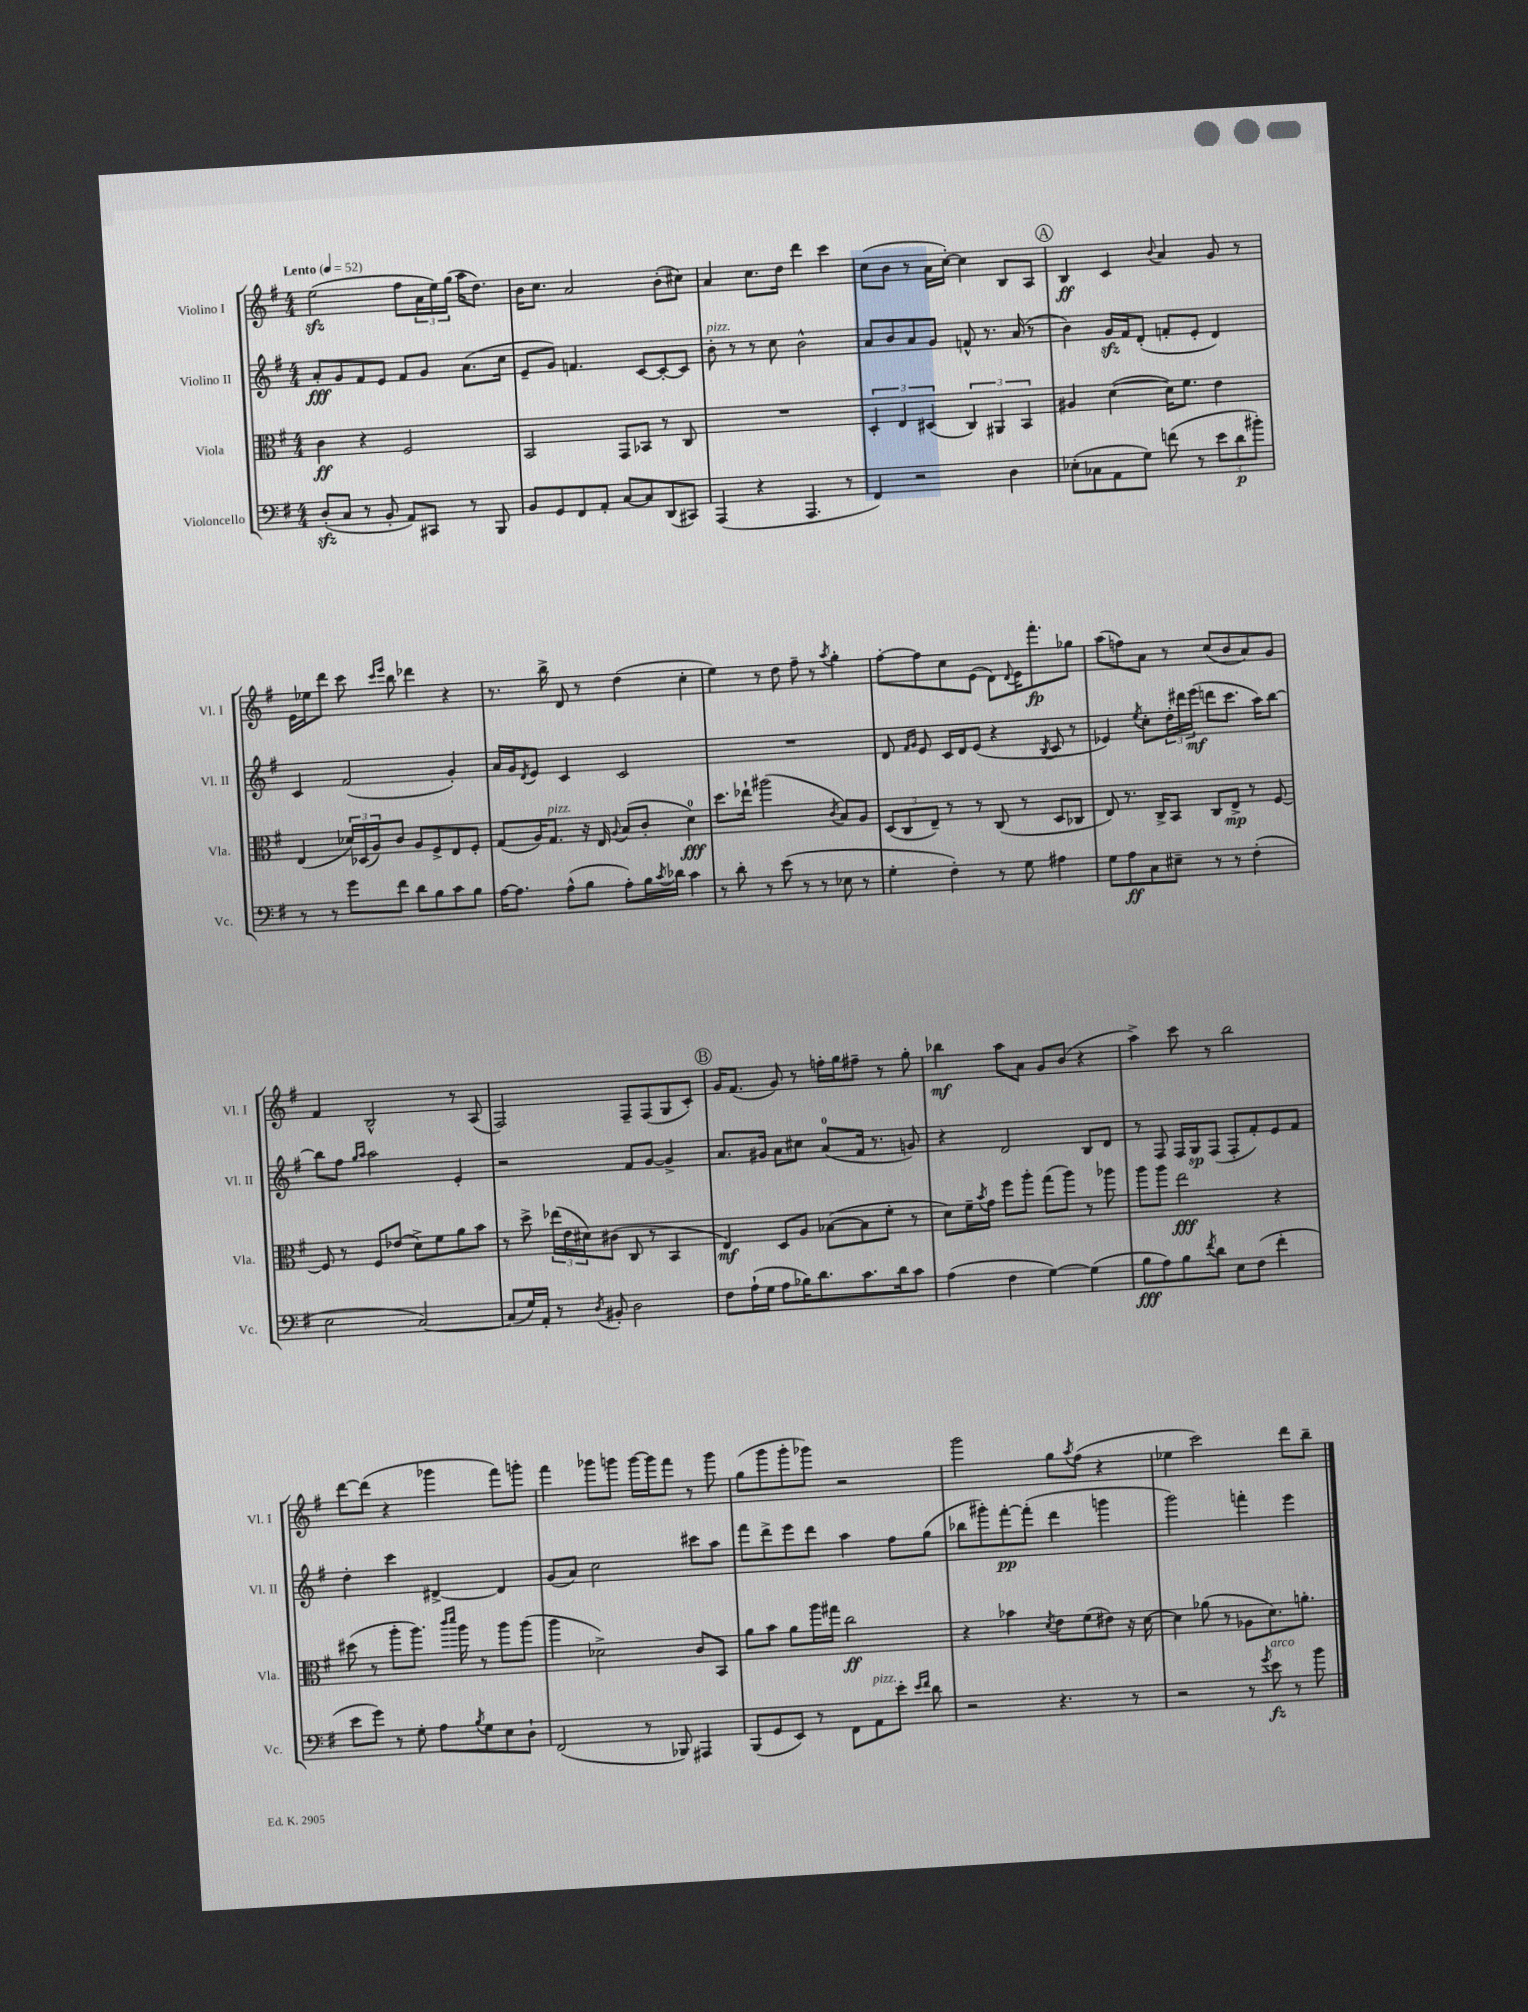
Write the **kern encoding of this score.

**kern	**dynam	**kern	**dynam	**kern	**dynam	**kern	**dynam
*part4	*part4	*part3	*part3	*part2	*part2	*part1	*part1
*staff4	*staff4	*staff3	*staff3	*staff2	*staff2	*staff1	*staff1
*I"Violoncello	*	*I"Viola	*	*I"Violino II	*	*I"Violino I	*
*I'Vc.	*	*I'Vla.	*	*I'Vl. II	*	*I'Vl. I	*
*clefF4	*	*clefC3	*	*clefG2	*	*clefG2	*
*k[f#]	*	*k[f#]	*	*k[f#]	*	*k[f#]	*
*M4/4	*	*M4/4	*	*M4/4	*	*M4/4	*
*MM52	*	*MM52	*	*MM52	*	*MM52	*
=1	=1	=1	=1	=1	=1	=1	=1
!	!	!	!	!	!	!LO:TX:a:B:t=Lento	!
(8Dzz'/L	.	4c\	ff	8a'/L	fff	(2eezz\	.
8C/J	.	.	.	8g/	.	.	.
8r	.	4r	.	8f#/	.	.	.
8BB'/	.	.	.	8e/J	.	.	.
8AA/L)	.	2F#/	.	8f#/L	.	8ff#\L	.
8CC#X/J	.	.	.	8g/J	.	24a\L	.
.	.	.	.	.	.	24ee\)	.
.	.	.	.	.	.	(24gg\JJ	.
8r	.	.	.	(8.a\L	.	16aa\KL	.
.	.	.	.	.	.	8.dd\J)	.
8BBB/	.	.	.	.	.	.	.
.	.	.	.	16cc\Jk	.	.	.
=2	=2	=2	=2	=2	=2	=2	=2
8BB/L	.	2BB/	.	8e~/L	.	16b\KL	.
.	.	.	.	.	.	8.cc\J	.
8GG/	.	.	.	8g/J)	.	.	.
8FF#/	.	.	.	4.fn/	.	2a/	.
8AA'/J	.	.	.	.	.	.	.
[8C/L	.	8GG/L	.	.	.	.	.
8C/]	.	8BB-X/J	.	[8c/L	.	.	.
(8DD/	.	8r	.	8c'/_	.	(8b'\L	.
8CC#X/J)	.	8C/	.	8c/J]	.	8cc#X\J)	.
=3	=3	=3	=3	=3	=3	=3	=3
!	!	!	!	!LO:TX:a:i:t=pizz.	!	!	!
(4AAA/	.	1r	.	8b'\	.	4a/	.
.	.	.	.	8r	.	.	.
4r	.	.	.	8r	.	8.cc\L	.
.	.	.	.	8cc\	.	.	.
.	.	.	.	.	.	16dd\Jk	.
4.AAA/	.	.	.	2b^^\	.	4ddd\	.
.	.	.	.	.	.	4ccc\	.
8r	.	.	.	.	.	.	.
=4	=4	=4	=4	=4	=4	=4	=4
4FF#/)	.	6D'/	.	8a/L	.	(8cc\L	.
.	.	.	.	8b/	.	8b\J	.
.	.	6E/	.	.	.	.	.
2r	.	.	.	8a/	.	8r	.
.	.	(6D#X/	.	.	.	.	.
.	.	.	.	8g/J	.	16a\LL	.
.	.	.	.	.	.	[16cc'\JJ)	.
.	.	6C/)	.	8fn^^/	.	4cc\]	.
.	.	.	.	8.r	.	.	.
.	.	6AA#X/	.	.	.	.	.
4D\	.	.	.	.	.	8B/L	.
.	.	.	.	(16a/	.	.	.
.	.	6BB/	.	.	.	.	.
.	.	.	.	8r	.	8A/J	.
!!LO:REH:place=s1:t=A
=5	=5	=5	=5	=5	=5	=5	=5
(8E-X'\L	.	4A#X/	.	4b\)	.	4B/	ff
8C-X\	.	.	.	.	.	.	.
8AA\	.	([4d\	.	16gzz/LL	.	4c/	.
.	.	.	.	16f#/J	.	.	.
8G\J)	.	.	.	(8d'/J	.	.	.
.	.	.	.	.	.	8qqb/	.
(8fn\	.	16d\KL])	.	8fn'/L	.	4a/	.
.	.	8.f#\J	.	.	.	.	.
8r	.	.	.	8e'/J	.	.	.
12e\L	.	4e\	.	4d/)	.	8g/	.
12d\	p	.	.	.	.	.	.
.	.	.	.	.	.	8r	.
12b#X'\J)	.	.	.	.	.	.	.
!!LO:LB:g=z
=6	=6	=6	=6	=6	=6	=6	=6
8r	.	(4E/	.	4c/	.	16e\LL	.
.	.	.	.	.	.	16ee-X\J	.
8r	.	.	.	.	.	8ddd\J	.
8g\L	.	24d-X/LL)	.	(2f#/	.	8ccc\	.
.	.	(24D-X/	.	.	.	.	.
.	.	24A/J)	.	.	.	.	.
.	.	.	.	.	.	16qqccc/LL	.
.	.	.	.	.	.	16qqeee/JJ	.
8f#\J	.	8c/J	.	.	.	8bb\	.
8d\L	.	8A/L	.	.	.	4ddd-X\	.
8B\	.	8F#^/	.	.	.	.	.
8c\	.	8E/	.	4g'/)	.	4r	.
8B\J	.	8F#'/J	.	.	.	.	.
=7	=7	=7	=7	=7	=7	=7	=7
[16A\KL	.	(8G/L	.	16a/LL	.	8.r	.
8.A\J]	.	.	.	16g/J	.	.	.
.	.	.	.	8qd/	.	.	.
.	.	16A/K)	.	8e/J	.	.	.
!	!	!LO:TX:a:i:t=pizz.	!	!	!	!	!
.	.	8.G/J	.	.	.	16bb^\	.
(8A^^\L	.	.	.	4c/	.	8d/	.
8B\J	.	16r	.	.	.	8r	.
.	.	16E/	.	.	.	.	.
.	.	8qqA/	.	.	.	.	.
8A'\L)	.	(8B/L	.	2c/	.	(4dd\	.
16B\L	.	8c'/J	.	.	.	.	.
8qc/	.	.	.	.	.	.	.
16d-X\JJ	.	.	.	.	.	.	.
4c\	.	4d\)	fff	.	.	4cc'\	.
=8	=8	=8	=8	=8	=8	=8	=8
8r	.	8.dd\L	.	1r	.	4ee\)	.
8d'\	.	.	.	.	.	.	.
.	.	16ee-X`\Jk	.	.	.	.	.
8r	.	(2aa#X\	.	.	.	8r	.
(8e\	.	.	.	.	.	8dd\	.
8r	.	.	.	.	.	8ff#~\	.
8r	.	.	.	.	.	8r	.
.	.	8qc/	.	.	.	8qaa/	.
8E-X\	.	8B/L)	.	.	.	4gg'\	.
8r	.	8A/J	.	.	.	.	.
=9	=9	=9	=9	=9	=9	=9	=9
4G'\	.	(12D/L	.	8d/	.	[8ff#'\L	.
.	.	12C/	.	.	.	.	.
.	.	.	.	16qqf#/LL	.	.	.
.	.	.	.	16qqg/JJ	.	.	.
.	.	.	.	8e/	.	8ff#\]	.
.	.	12E~/J)	.	.	.	.	.
4F#'\)	.	8r	.	16c/LL	.	8cc\	.
.	.	.	.	16d/J	.	.	.
.	.	8r	.	(8e/J	.	(8e\J	.
8r	.	(8C/	.	4r	.	8d\L)	.
.	.	.	.	.	.	8qqd/	.
8G\	.	8r	.	.	.	16e\K	.
.	.	.	.	.	.	8.fff#'\	fp
.	.	.	.	8qB/	.	.	.
4A#X\	.	8D/L	.	8c/	.	.	.
.	.	8C-X/J	.	8r	.	8gg-X\J	.
=10	=10	=10	=10	=10	=10	=10	=10
8G\L	.	8E/)	.	4e-X/)	.	(8aa\L	.
8A\	ff	8.r	.	.	.	8ffn\)	.
.	.	.	.	8qee/	.	.	.
8C\	.	.	.	8cc'\L	.	8a\J	.
.	.	16C^/KL	.	.	.	.	.
8E#X~\J	.	8BB/J	.	24dd'\L	.	8r	.
.	.	.	.	24ddd#X\	.	.	.
.	.	.	.	(24eee\JJ	mf	.	.
8r	.	8C/L	.	8dddn\L	.	(8cc/L	.
8r	.	8E^/J	mp	8.ccc\J	.	8b/	.
(4F#'\	.	8r	.	.	.	8a/)	.
.	.	.	.	16aa\KL)	.	.	.
.	.	[8F#/	.	[8bb\J	.	8g/J	.
!!LO:LB:g=z
=11	=11	=11	=11	=11	=11	=11	=11
2E\	.	8F#/]	.	8bb\L]	.	4f#/	.
.	.	8r	.	8ff#\J	.	.	.
.	.	.	.	16qqgg/LL	.	.	.
.	.	.	.	16qqaa/JJ	.	.	.
.	.	8F#/L	.	2aa\	.	2B^^/	.
.	.	(8e-X/J	.	.	.	.	.
[2C/)	.	8d^\L)	.	.	.	.	.
.	.	8f#\	.	.	.	.	.
.	.	8a\	.	4e'/	.	8r	.
.	.	8b\J	.	.	.	(8A/	.
=12	=12	=12	=12	=12	=12	=12	=12
(8C/L]	.	8r	.	2r	.	2F#/)	.
16G/L)	.	8dd^\	.	.	.	.	.
16AA'/JJ	.	.	.	.	.	.	.
8r	.	(24ee-X\LL	.	.	.	.	.
.	.	24e\	.	.	.	.	.
.	.	24d#X\J)	.	.	.	.	.
8qD/	.	.	.	.	.	.	.
8BB#X'/	.	(8c#X\J	.	.	.	.	.
2D\	.	8C/	.	8f#/L	.	8F#~/L	.
.	.	8r	.	[8g/J	.	(8F#/	.
.	.	4BB/	.	4g^/]	.	8G/	.
.	.	.	.	.	.	8c'/J)	.
!!LO:REH:place=s1:t=B
=13	=13	=13	=13	=13	=13	=13	=13
8F#\L	.	4E/)	mf	8.a/L	.	16g/KL	.
.	.	.	.	.	.	(8.f#/J	.
(16A`\L	.	.	.	.	.	.	.
16G\JJ	.	.	.	16g#X/Jk	.	.	.
8A\L	.	8D/L	.	8a\L	.	8g/)	.
16B-X\K)	.	8A/J	.	8cc#X\J	.	8r	.
8.d\	.	.	.	.	.	.	.
.	.	([8B-X\L	.	(8a/L	.	16ffn'\LL	.
.	.	.	.	.	.	16gg\J	.
8.c\	.	8B-\]	.	16f#/Jk	.	8ff#X~\J	.
.	.	.	.	8.r	.	.	.
.	.	8f#'\J	.	.	.	8r	.
16d\k	.	.	.	.	.	.	.
8c\J	.	8r	.	8gn/)	.	8gg'\	.
=14	=14	=14	=14	=14	=14	=14	=14
(4A\	.	8d\L)	.	4r	.	4bb-X\	mf
.	.	16f#~\L	.	.	.	.	.
.	.	8qb/	.	.	.	.	.
.	.	16g\JJ	.	.	.	.	.
4F#\	.	8ff#\L	.	2d/	.	8aa\L	.
.	.	8aa'\J	.	.	.	8a\J	.
[4G\)	.	(8gg\L	.	.	.	8g/L	.
.	.	8aa\J)	.	.	.	(8b/J	.
(4G\]	.	8r	.	8B/L	.	4r	.
.	.	8aa-X\	.	8d/J	.	.	.
=15	=15	=15	=15	=15	=15	=15	=15
8B\L	fff	8aa\L	.	8r	.	4aa^\)	.
8A\)	.	8aa\J	.	8F#/	.	.	.
8B\	.	2ee\	fff	16F#/LL	.	8ccc\	.
.	.	.	.	16G/J	sp	.	.
8qf#/	.	.	.	.	.	.	.
8d\J	.	.	.	(8F#/J	.	8r	.
8E\L	.	.	.	8F#'/L	.	2bb\	.
(8F#\J	.	.	.	8f#'/)	.	.	.
4f#'\	.	4r	.	8e/	.	.	.
.	.	.	.	8f#/J	.	.	.
!!LO:LB:g=z
=16	=16	=16	=16	=16	=16	=16	=16
8e\L	.	(8dd#X\	.	4dd'\	.	[8ddd\L	.
8g\J)	.	8r	.	.	.	(8ddd\J]	.
8r	.	8aa'\L	.	4ccc\	.	4r	.
8G'\	.	8.aa\J)	.	.	.	.	.
8A\L	.	.	.	[4d#X^/	.	4ggg-X\	.
.	.	16qqccc/LL	.	.	.	.	.
.	.	16qqddd/JJ	.	.	.	.	.
.	.	16aa\	.	.	.	.	.
8qB/	.	.	.	.	.	.	.
8G\	.	8r	.	.	.	.	.
8E\	.	8aa\L	.	4d#/]	.	8fff#\L)	.
8D`\J	.	(8aa\J	.	.	.	8gggn'\J	.
=17	=17	=17	=17	=17	=17	=17	=17
(2FF#/	.	4aa\	.	(8g/L	.	4fff#\	.
.	.	.	.	8a/J)	.	.	.
.	.	2d-X^\)	.	2cc\	.	8ggg-X\L	.
.	.	.	.	.	.	8gggn\J	.
8r	.	.	.	.	.	[16ggg\LL	.
.	.	.	.	.	.	16ggg\J]	.
8BBB-X/)	.	.	.	.	.	8fff#\J	.
4AAA#X/	.	8c/L	.	8ccc#X\L	.	8r	.
.	.	8BB/J	.	8aa\J	.	8ggg\	.
=18	=18	=18	=18	=18	=18	=18	=18
(8BBB/L	.	8a\L	.	8fff#\L	.	(8gg\L	.
8GG/	.	8b\J	.	8ddd^\	.	8ggg\	.
8EE/J)	.	8a\L	.	8eee\	.	8ggg'\	.
8r	.	16aa\L	.	8ddd\J	.	8ggg-X\J)	.
.	.	16gg#X\JJ	.	.	.	.	.
8FF#\L	.	2cc\	ff	4aa\	.	2r	.
!LO:TX:a:i:t=pizz.	!	!	!	!	!	!	!
8AA\	.	.	.	.	.	.	.
8e'\J	.	.	.	8ff#\L	.	.	.
16qqe/LL	.	.	.	.	.	.	.
16qqf#/JJ	.	.	.	.	.	.	.
8d\	.	.	.	(8gg\J	.	.	.
=19	=19	=19	=19	=19	=19	=19	=19
2r	.	4r	.	8bb-X\L	.	2ggg\	.
.	.	.	.	8ggg#X'\)	.	.	.
.	.	4b-X\	.	[8fff#'\	pp	.	.
.	.	.	.	(8fff#'\J]	.	.	.
.	.	8qd/	.	.	.	.	.
4.r	.	8e\L	.	4ddd\	.	8gg\L	.
.	.	.	.	.	.	8qaa/	.
.	.	(8f#\	.	.	.	(8ff#\J	.
.	.	8e#X\J)	.	4gggn\	.	4r	.
8r	.	16r	.	.	.	.	.
.	.	[16d\	.	.	.	.	.
=20	=20	=20	=20	=20	=20	=20	=20
2r	.	4d\]	.	2ggg\)	.	4ee-X\	.
.	.	(8a-X\	.	.	.	2ccc\)	.
.	.	8r	.	.	.	.	.
8r	.	8A-X\L	.	4fffn'\	.	.	.
8qg/	.	.	.	.	.	.	.
!LO:TX:a:i:t=arco	!	!	!	!	!	!	!
8e\	fz	8.d\)	.	.	.	.	.
8r	.	.	.	4eee\	.	8ddd\L	.
.	.	8.an'\J	.	.	.	.	.
8b\	.	.	.	.	.	8bb~\J	.
==	==	==	==	==	==	==	==
*-	*-	*-	*-	*-	*-	*-	*-
